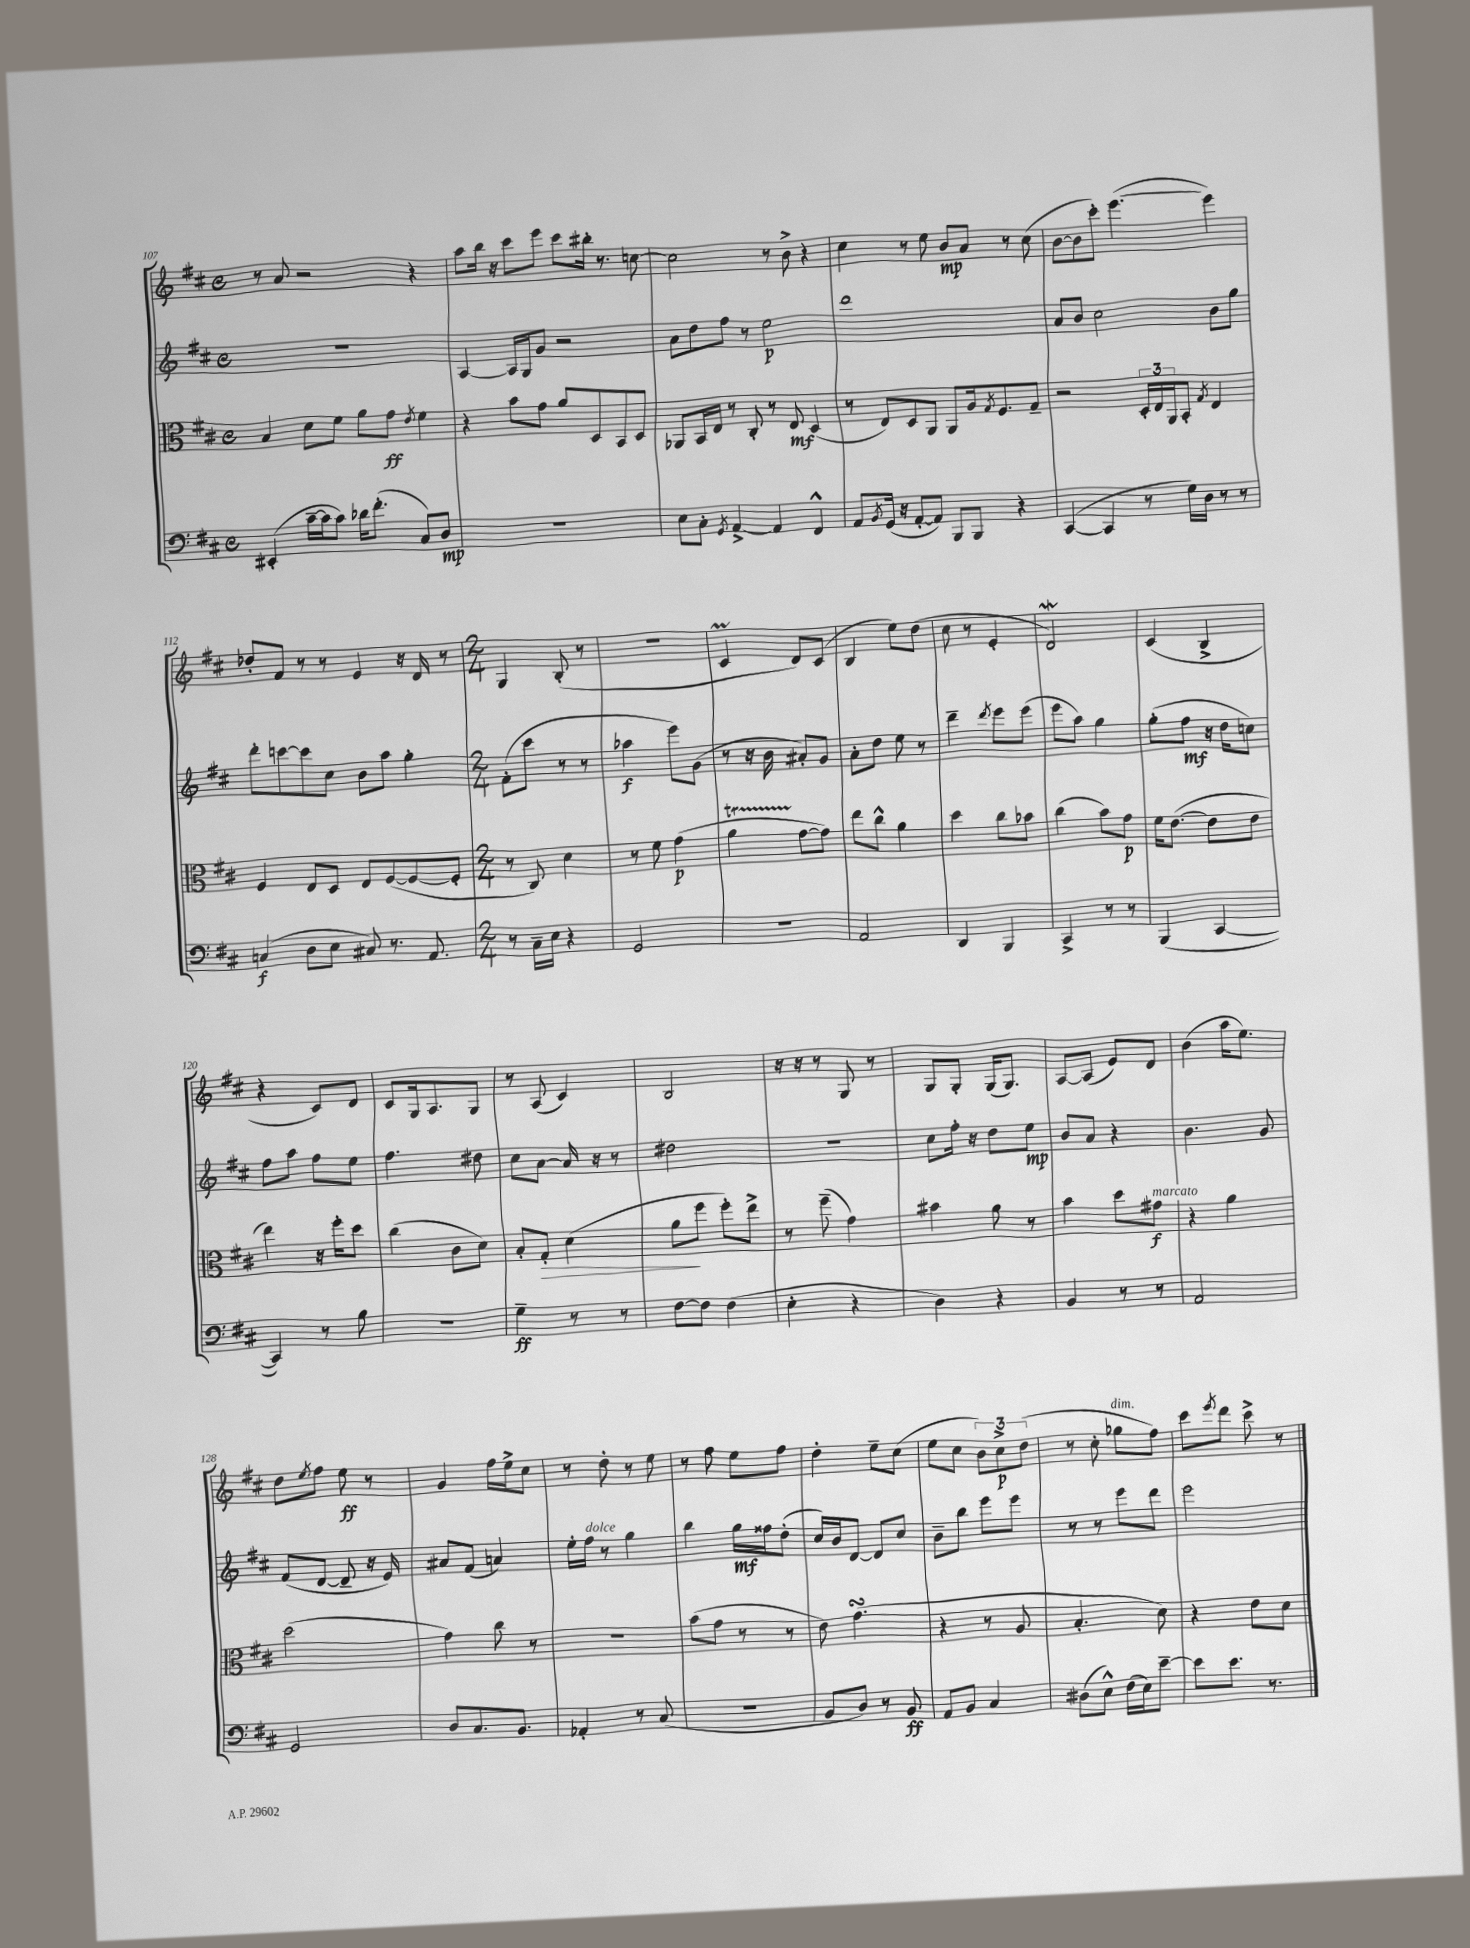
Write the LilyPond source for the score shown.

<<
\new StaffGroup <<
\new Staff = "s0" {
    \clef treble \key d \major \defaultTimeSignature \time 4/4
    r8 a'8 r2 r4 |
    a''8 b''16 r16 cis'''8 e'''8 cis'''8 bis''16-. r8. c''8~ |
    c''2 r8 b'8-> r4 |
    cis''4 r8 e''8 b'8\mp a'8 r8 cis''8( |
    b'8~ b'8 cis'''8-.) e'''4.~( e'''4) |
    des''8-. fis'8 r8 r8 e'4 r16 d'16 r8 |
    \numericTimeSignature \time 2/4 g4 b8-.( r8 |
    r2 |
    cis'4\prall d'8) cis'8( |
    b4 e''8) d''8( |
    cis''8 r8 e'4-. |
    d'2\mordent) |
    cis'4( b4-> |
    r4 cis'8) d'8 |
    cis'8 g16 a8. g8 |
    r8 a8( cis'4) |
    b2 |
    r16 r16 r8 g8 r8 |
    g8 g8-. g16( g8.) |
    a8~ a8( e'8) d'8 |
    b'4( a''16 e''8.) |
    d''8 \acciaccatura { e''8 } fis''8 e''8\ff r8 |
    g'4 fis''16 e''16-> cis''8 |
    r8 d''8-. r8 e''8 |
    r8 fis''8 e''8 fis''8 |
    d''4-. e''8-- cis''8( |
    e''8 cis''8 \tuplet 3/2 { b'8) cis''8->\p d''8( } |
    r8 cis''8-. ges''8^\markup { \italic "dim." } fis''8) |
    cis'''8 \acciaccatura { e'''8 } d'''8 cis'''8-> r8 \bar "|." |
}
\new Staff = "s1" {
    \clef treble \key d \major \defaultTimeSignature \time 4/4
    R1 |
    a4~ a16 g16 g'8 r2 |
    a'8 d''8 fis''8 r8 e''2\p |
    d'''1 |
    a'8 b'8 cis''2 b'8 g''8 |
    d'''8-. c'''8~ c'''8 cis''8 b'8 a''8 g''4-. |
    \numericTimeSignature \time 2/4 fis'8-.( cis'''8 r8 r8 |
    aes''4\f e'''8) g'8( |
    r8 r16 b'16 ais'8-.) g'8 |
    a'8-. d''8 e''8 r8 |
    d'''4-- \acciaccatura { d'''8 } e'''8 e'''8( |
    e'''8 a''8) g''4 |
    g''8-.( fis''8\mf r16 d''16 c''8) |
    fis''8 a''8 fis''8 e''8 |
    fis''4. dis''8 |
    cis''8 a'8~ a'16 r16 r8 |
    dis''2 |
    R2 |
    cis''8 fis''16-. r16 d''8 e''8\mp |
    b'8 a'8 r4 |
    b'4. g'8 |
    fis'8( d'8~ d'8-- r16 e'16) |
    ais'8 fis'8( a'4) |
    e''16-. fis''16^\markup { \italic "dolce" } r8 g''4 |
    b''4 g''16\mf fisis''16 d''8-.( |
    cis''16) b'16 d'8~ d'8 cis''8 |
    b'8-- b''8 e'''8 e'''8 |
    r8 r8 e'''8 d'''8 |
    e'''2 \bar "|." |
}
\new Staff = "s2" {
    \clef alto \key d \major \defaultTimeSignature \time 4/4
    b4 d'8 fis'8 a'8 g'8\ff \acciaccatura { e'8 } fis'4 |
    r4 b'8 g'8 a'8 d8 b,8 d8 |
    aes,8 b,16 e16 r8 cis8-. r8 e8\mf d4( |
    r8 e8) d8 a,8 a,8 a16 \acciaccatura { g8 } fis8. g8-- |
    r2 \tuplet 3/2 { d16-. e16 a,16 } b,8-. \acciaccatura { g8 } e4 |
    fis4 e8 d8 e8 fis8~( fis8~ fis8-. |
    \numericTimeSignature \time 2/4 r8 cis8) d'4 |
    r8 fis'8 g'4\p( |
    a'4\startTrillSpan g'8~\stopTrillSpan g'8) |
    e''8 cis''8-^ a'4 |
    d''4 cis''8 bes'8 |
    cis''4( b'8) g'8\p |
    fis'16 e'8.~( e'8 e'8 |
    e''4) r16 fis''16-. d''8 |
    cis''4( cis'8 d'8) |
    b8-. g8-.\> d'4( |
    a'8\! fis''8 fis''8-.) e''8-> |
    r8 fis''8--( g'4) |
    bis'4 a'8 r8 |
    b'4 d''8 gis'8\f^\markup { \italic "marcato" } |
    r4 a'4 |
    d''2( |
    g'4) cis''8 r8 |
    r2 |
    b'8( g'8 r8 r8 |
    e'8) g'4.\turn( |
    r4 r8 a8 |
    b4.-. d'8) |
    r4 e'8 d'8 \bar "|." |
}
\new Staff = "s3" {
    \clef bass \key d \major \defaultTimeSignature \time 4/4
    eis,4-.( cis'16~-- cis'16 cis'8) des'16 fis'8.-.( cis8) d8\mp |
    R1 |
    e8 cis8-. \acciaccatura { g,8 } a,4~-> a,4 fis,4-^ |
    a,8 \acciaccatura { b,8 } g,16( r16 a,8~-. a,8) b,,8 b,,8 r4 |
    cis,4~( cis,4 r8 g16) d16 r8 r8 |
    c4\f( d8 e8 cis8) r8. a,8. |
    \numericTimeSignature \time 2/4 r8 cis16-- e16 r4 |
    g,2 |
    r2 |
    a,2 |
    d,4 b,,4 |
    cis,4-> r8 r8 |
    b,,4( cis,4~ |
    cis,4) r8 b8 |
    R2 |
    g4--\ff r8 r8 |
    fis8~ fis8 fis4( |
    e4-. r4 |
    d4) r4 |
    b,4 r8 r8 |
    a,2 |
    g,2 |
    d8 cis8. b,8. |
    aes,4-. r8 cis8( |
    r2 |
    b,8 d8) r8 b,8\ff |
    a,8 b,8 cis4 |
    dis8( e8-^) fis16( e16) e'8~-- |
    e'8 e'8. r8. \bar "|." |
}
>>
>>
\layout { \context { \Score currentBarNumber = #107 } }
